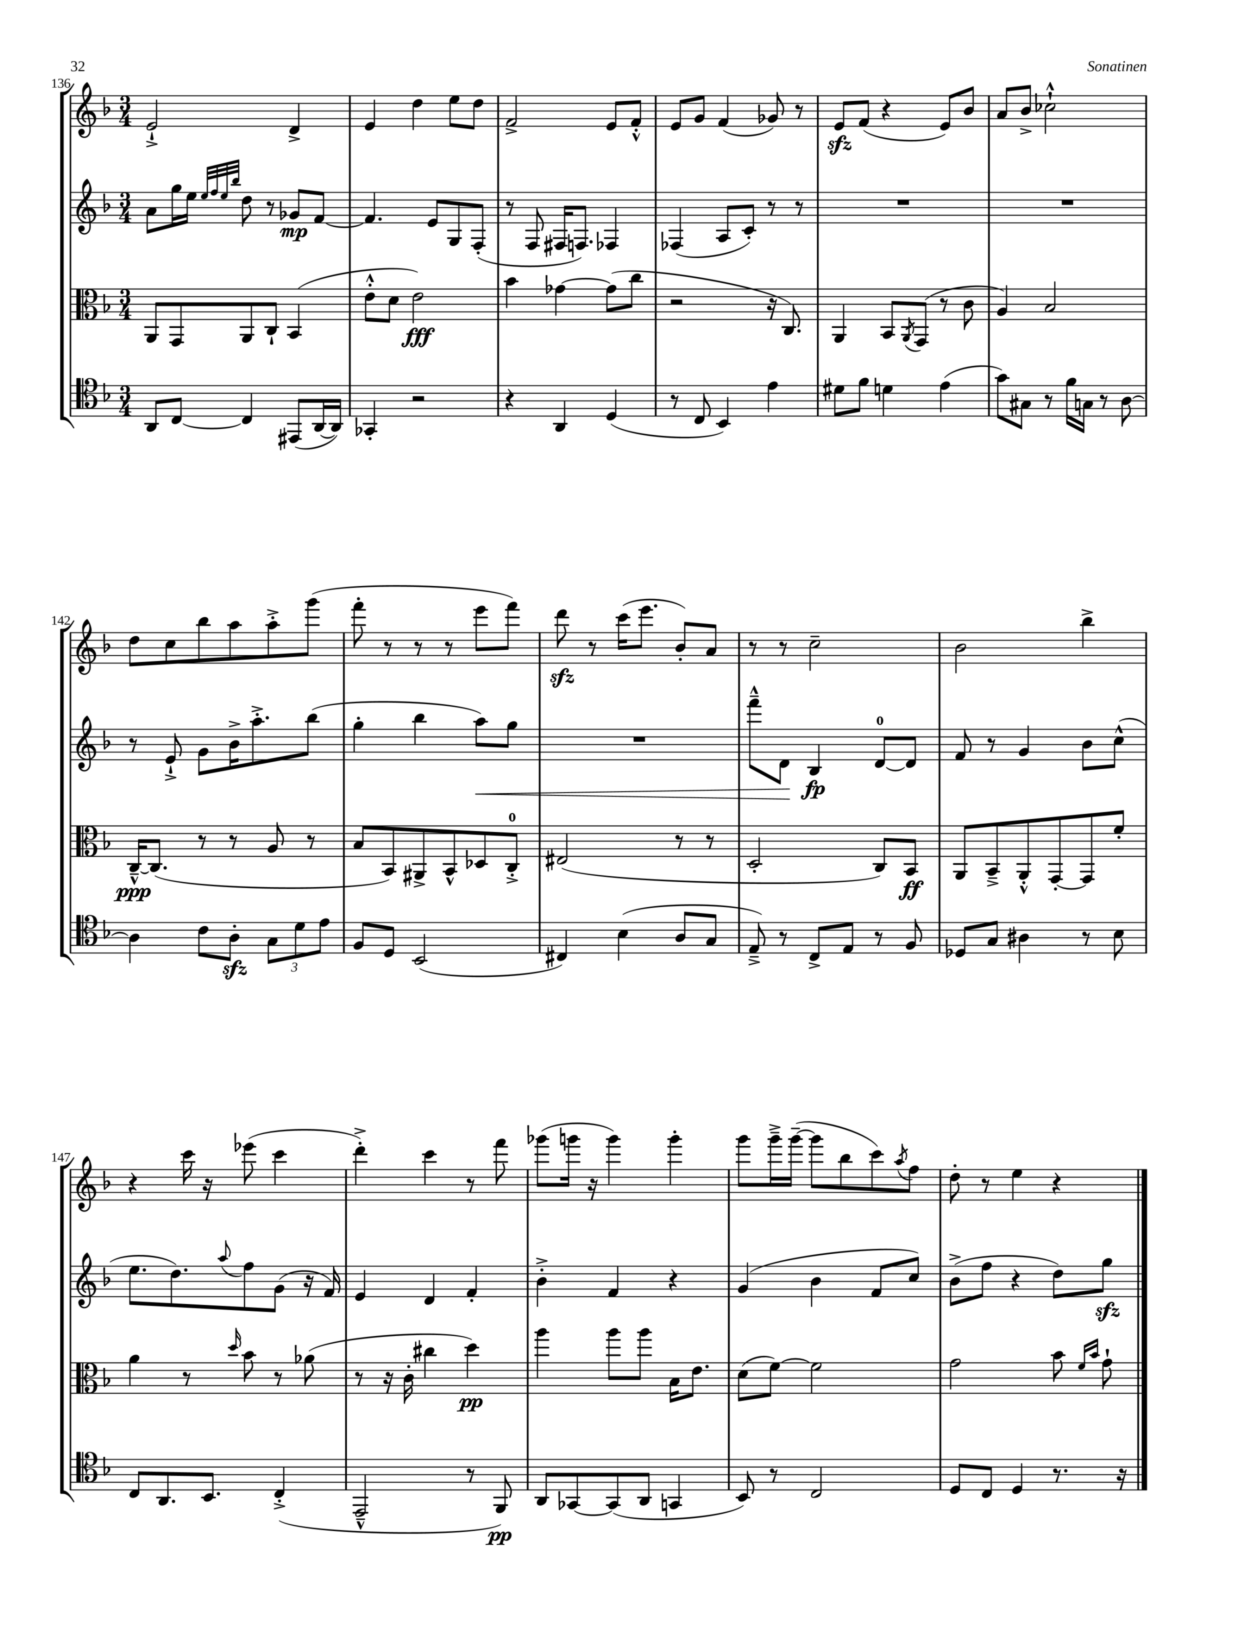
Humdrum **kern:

**kern	**kern	**kern	**kern
*staff4	*staff3	*staff2	*staff1
*clefC4	*clefC3	*clefG2	*clefG2
*k[b-]	*k[b-]	*k[b-]	*k[b-]
*M3/4	*M3/4	*M3/4	*M3/4
8AA	8AA	8a	2e`^
[8C	8GG	16gg	.
.	.	16ee	.
.	.	32qqee	.
.	.	32qqff	.
.	.	32qqee	.
.	.	32qqbb-	.
4C]	8AA	8dd	.
.	8C`	8r	.
(8EE#	(4BB-	8g-	4d^
[16AA	.	[8f	.
16AA])	.	.	.
=	=	=	=
4GG-'	8e'^^	4.f]	4e
.	8d	.	.
2r	2e)	.	4dd
.	.	8e	.
.	.	8G	8ee
.	.	(8F'	8dd
=	=	=	=
4r	4b-	8r	2f^
.	.	8F	.
4AA	[4g-	16F#	.
.	.	8.F)	.
(4D	(8g-]	4F-	8e
.	8cc	.	8f'^^
=	=	=	=
8r	2r	(4F-	8e
8C	.	.	8g
4BB-)	.	8A	(4f
.	.	8c')	.
4e	16r	8r	8g-)
.	8.C)	.	.
.	.	8r	8r
=	=	=	=
8d#	4AA	2.r	8e
8f	.	.	(8f
4d	8BB-	.	4r
.	8qAA	.	.
.	(8GG	.	.
(4e	8r	.	8e)
.	8c	.	8b-
=	=	=	=
8g)	4A)	2.r	8a
8G#	.	.	8b-^
8r	2B-	.	2cc-`^^
16f	.	.	.
16G	.	.	.
8r	.	.	.
[8A	.	.	.
=	=	=	=
4A]	[16C~^^	8r	8dd
.	(8.C]	.	.
.	.	8e`^	8cc
8c	8r	8g	8bb-
8A'	8r	16b-^	8aa
.	.	8.aa'^	.
12G	8A	.	8aa'^
12d	.	.	.
.	8r	(8bb-	(8ggg
12e	.	.	.
=	=	=	=
8F	8B-	4gg'	8fff'
8D	8BB-)	.	8r
(2BB-	8AA#^	4bb-	8r
.	8BB-^^	.	8r
.	8D-	8aa)	8eee
.	8C'^	8gg	8fff)
=	=	=	=
4C#)	(2E#	2.r	8ddd
.	.	.	8r
(4B-	.	.	(16ccc
.	.	.	8.eee
8A	8r	.	8b-')
8G	8r	.	8a
=	=	=	=
8E~^)	2D'	8fff~^^	8r
8r	.	8d	8r
8C^	.	4B-	2cc~
8E	.	.	.
8r	8C)	[8d	.
8F	8BB-	8d]	.
=	=	=	=
8D-	8AA	8f	2b-
8G	8BB-~^	8r	.
4A#	8AA'^^	4g	.
.	[8GG'	.	.
8r	8GG]	8b-	4bb-^
8B-	8f'	(8cc^^	.
=	=	=	=
8C	4a	8.ee	4r
8.AA	.	.	.
.	.	8.dd)	.
.	8r	.	16ccc
8.BB-	.	.	16r
.	16qqdd	8qqaa	.
.	8b-	8ff	(8eee-
(4C'^	8r	(8g	4ccc
.	(8a-	16r	.
.	.	16f)	.
=	=	=	=
2EE~^^	8r	4e	4ddd'^)
.	16r	.	.
.	16c'	.	.
.	4cc#	4d	4ccc
8r	4dd)	4f'	8r
8FF)	.	.	8fff
=	=	=	=
8AA	4aa	4b-'^	(8ggg-
[8GG-	.	.	16ggg
.	.	.	16r
(8GG-]	8aa	4f	4ggg)
8AA	8aa	.	.
4GG	16B-	4r	4ggg'
.	8.e	.	.
=	=	=	=
8BB-)	(8d	(4g	8ggg
8r	[8f)	.	16ggg~^
.	.	.	([16ggg~
2C	2f]	4b-	8ggg]
.	.	.	8bb-
.	.	8f	8ccc)
.	.	.	8qaa
.	.	8cc)	8ff
=	=	=	=
8D	2g	(8b-^	8dd'
8C	.	8ff	8r
4D	.	4r	4ee
8.r	8b-	8dd)	4r
.	16qqf	.	.
.	16qqb-	.	.
.	8g`	8gg	.
16r	.	.	.
==	==	==	==
*-	*-	*-	*-
